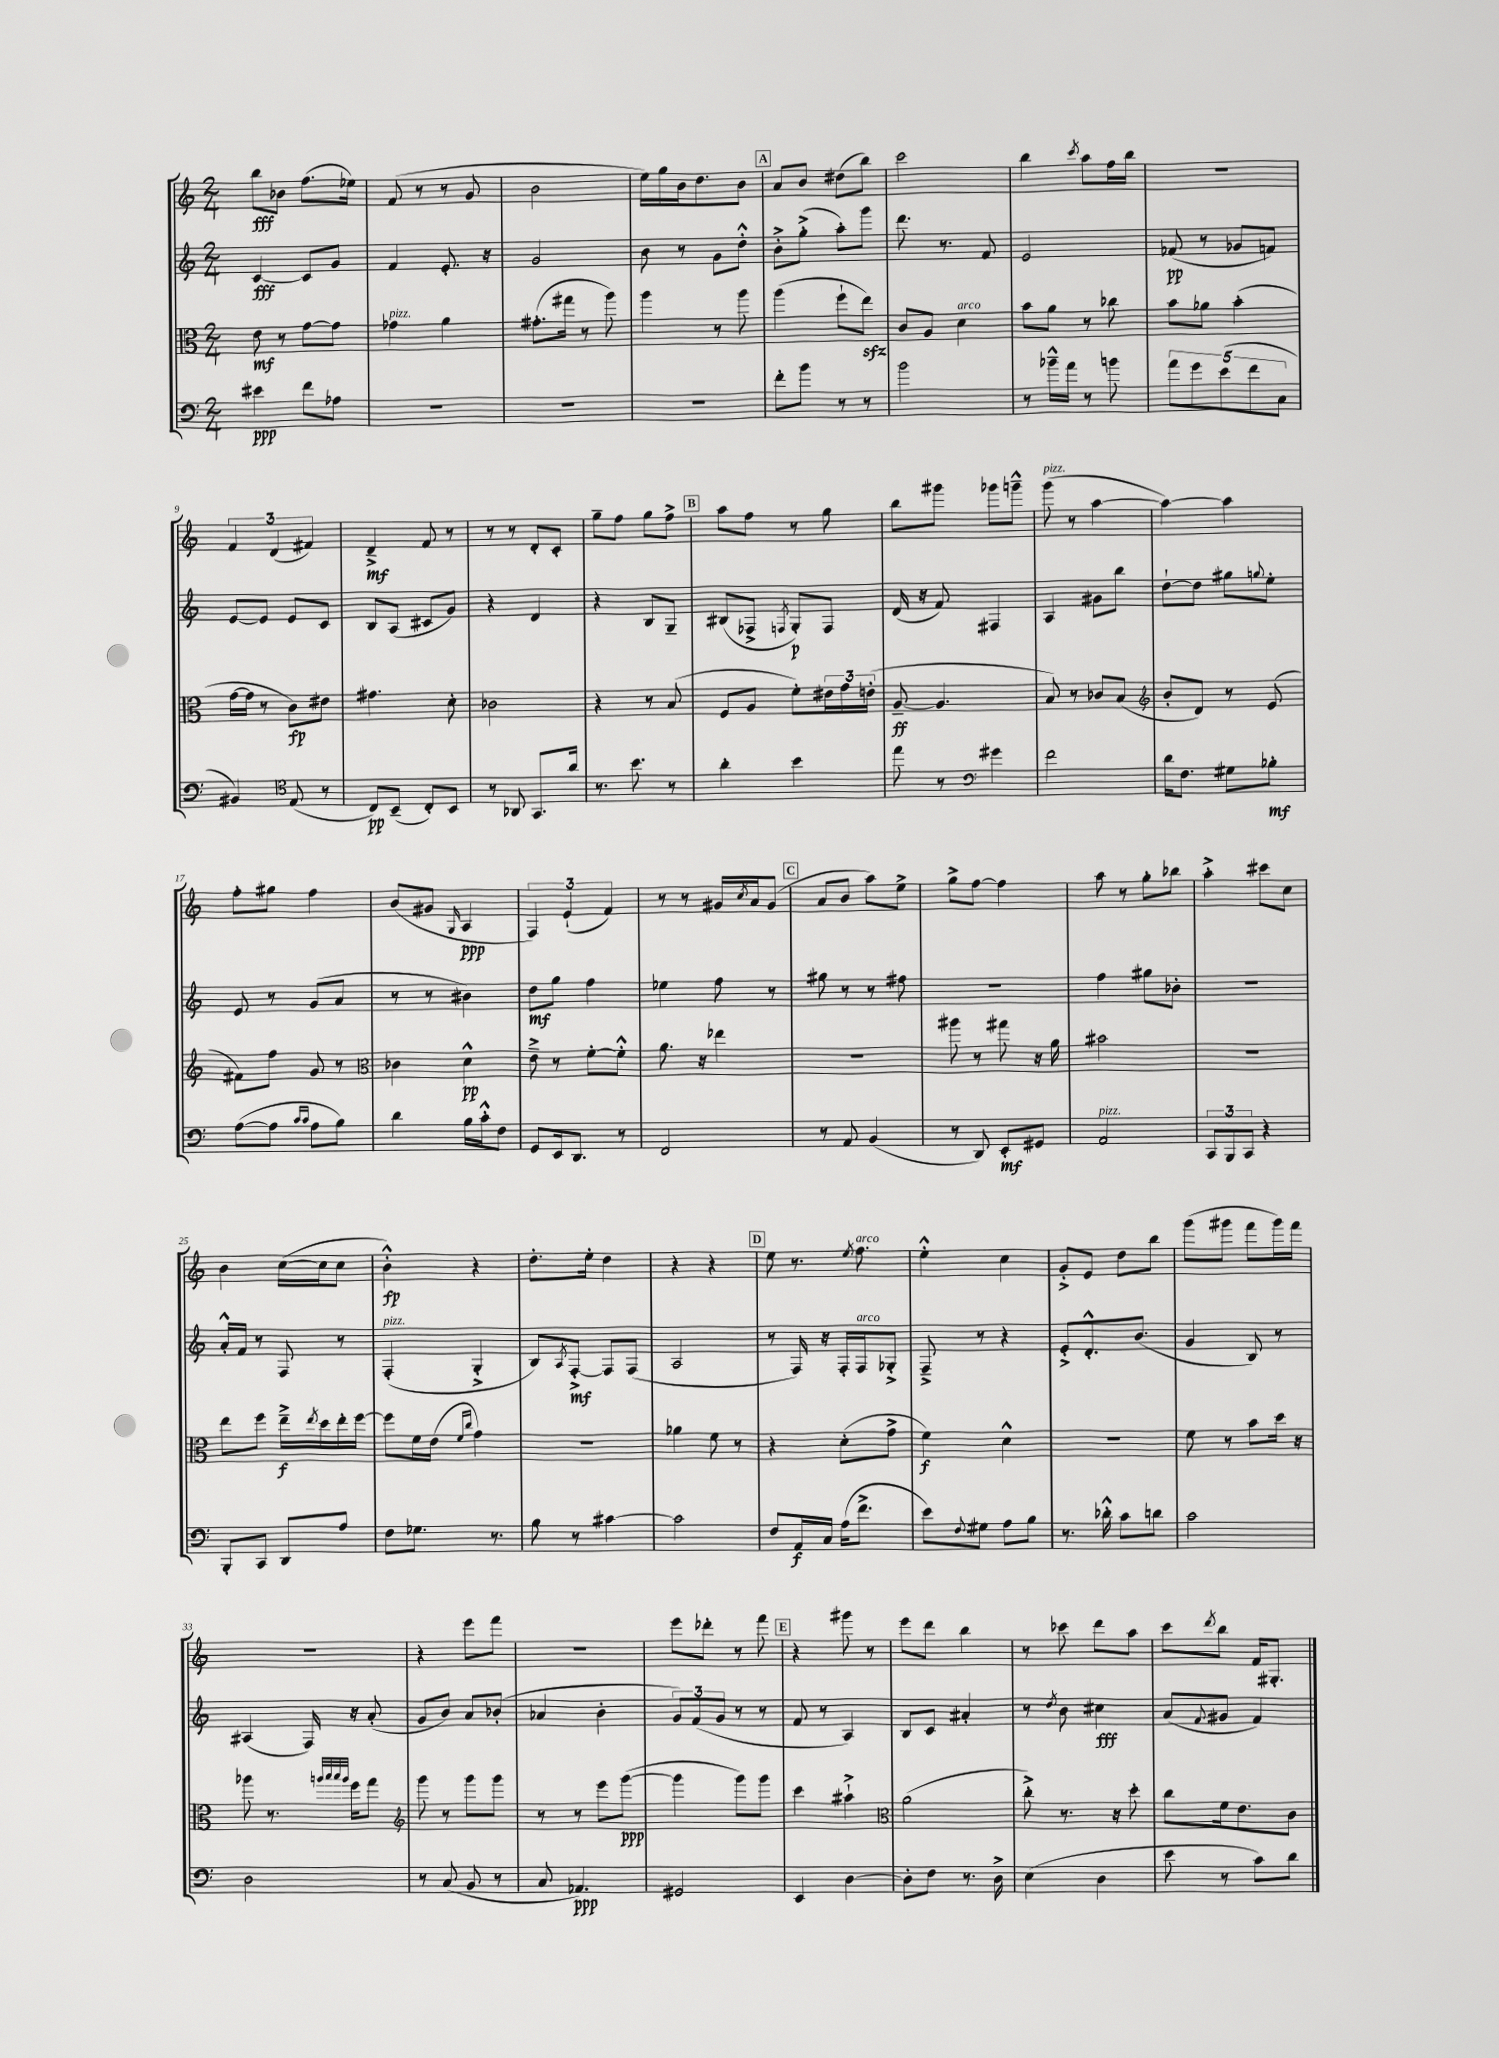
<<
\new StaffGroup <<
\new Staff = "s0" {
    \clef treble \key c \major \numericTimeSignature \time 2/4
    b''8\fff bes'8 f''8.( ees''16) |
    f'8( r8 r8 g'8 |
    b'2 |
    e''16) g''16 b'16 d''8. b'8 |
    \mark \markup { \box "A" } a'8 b'8 dis''8( b''8) |
    c'''2 |
    b''4 \acciaccatura { c'''8 } a''8 f''16 b''16 |
    R2 |
    \tuplet 3/2 { f'4 d'4( fis'4) } |
    d'4--->\mf f'8 r8 |
    r8 r8 d'8-. c'8-. |
    g''8-- f''8 g''8 f''8-> |
    \mark \markup { \box "B" } a''8 f''8 r8 g''8 |
    b''8 gis'''8 ges'''8 g'''8---^ |
    g'''8^\markup { \italic "pizz." }( r8 a''4~ |
    a''4~) a''4 |
    f''8-. gis''8 f''4 |
    b'8( gis'8 \grace { g16 } a4\ppp |
    \tuplet 3/2 { f4) e'4-!( f'4) } |
    r8 r8 gis'16 \acciaccatura { c''8 } a'16 gis'8( |
    \mark \markup { \box "C" } a'8 b'8 a''8) e''8-> |
    g''8-> f''8~ f''4 |
    a''8 r8 g''8-. bes''8 |
    a''4-.-> cis'''8 c''8 |
    b'4 c''16~( c''16 c''8 |
    b'4-.-^\fp) r4 |
    d''8.-. e''16-. d''4 |
    r4 r4 |
    \mark \markup { \box "D" } e''8 r8. \acciaccatura { e''8 } f''8.^\markup { \italic "arco" } |
    e''4-.-^ c''4 |
    g'8-.-> e'8 d''8 b''8 |
    g'''8( gis'''8 f'''8 gis'''16) f'''16 |
    R2 |
    r4 e'''8 f'''8 |
    R2 |
    e'''8 des'''8-. r8 f'''8 |
    \mark \markup { \box "E" } r4 gis'''8 r8 |
    e'''8 d'''8 b''4 |
    r8 ces'''8 d'''8 a''8 |
    c'''8 \acciaccatura { d'''8 } b''8 f'16 gis8.-. \bar "|." |
}
\new Staff = "s1" {
    \clef treble \key c \major \numericTimeSignature \time 2/4
    c'4~\fff c'8 g'8 |
    f'4 e'8.-. r16 |
    g'2 |
    b'8 r8 g'8 d''8-.-^ |
    \mark \markup { \box "A" } b'8-.-> g''8-.->( a''8-.) g'''8 |
    d'''8. r8. f'8 |
    e'2 |
    fes'8\pp( r8 ges'8 f'8) |
    e'8~ e'8 e'8 c'8 |
    b8 a8( cis'8 g'8) |
    r4 d'4 |
    r4 b8 g8-- |
    \mark \markup { \box "B" } bis8( fes8-> \acciaccatura { f8 } g8-.\p) f8 |
    d'16( r16 f'8) fis4 |
    a4 gis'8 b''8 |
    d''8~-! d''8 gis''8 \appoggiatura { g''8 } e''8-. |
    e'8 r8 g'8( a'8 |
    r8 r8 bis'4) |
    d''8\mf g''8 f''4 |
    ees''4 f''8 r8 |
    \mark \markup { \box "C" } gis''8 r8 r8 fis''8 |
    R2 |
    f''4 gis''8 bes'8-. |
    r2 |
    a'16-.-^ f'16 r8 f8 r8 |
    f4-.^\markup { \italic "pizz." }( g4-.-> |
    b8) \acciaccatura { a8 } f8~-.->\mf f8 f8( |
    a2 |
    \mark \markup { \box "D" } r8 f16) r16 f16-. f16^\markup { \italic "arco" } ges8-.-> |
    f8---> r8 r4 |
    e'8-.-> d'8.-.-^ b'8.( |
    g'4 b8) r8 |
    ais4( f16) r16 a'8-.( |
    g'8 b'8) a'8 bes'8-.( |
    aes'4 b'4-. |
    \tuplet 3/2 { g'8) f'8( g'8 } r8 r8 |
    \mark \markup { \box "E" } f'8 r8 a4) |
    b8 c'8 ais'4-. |
    r8 \acciaccatura { d''8 } b'8 cis''4\fff |
    a'8( \appoggiatura { f'8 } gis'8 f'4) \bar "|." |
}
\new Staff = "s2" {
    \clef alto \key c \major \numericTimeSignature \time 2/4
    e'8\mf r8 g'8~ g'8 |
    ges'4^\markup { \italic "pizz." } a'4 |
    gis'8.-.( gis''16 r8 a''8) |
    a''4 r8 a''8 |
    \mark \markup { \box "A" } a''4( f''8-! e''8\sfz) |
    c'8 a8 d'4^\markup { \italic "arco" } |
    b'8 a'8 r8 ces''8 |
    b'8 aes'8 b'4-.( |
    g'16~ g'16 r8 c'8\fp) eis'8 |
    gis'4. d'8-. |
    ces'2 |
    r4 r8 b8( |
    \mark \markup { \box "B" } f8 a8 f'8-.) \tuplet 3/2 { eis'16 g'16 e'16-.( } |
    a8~--\ff a4. |
    b8) r8 ces'8 b8( |
    \clef treble b'8-. d'8) r8 e'8( |
    fis'8) f''8 g'8 r8 |
    \clef alto ces'4 d'4-^\pp |
    e'8---> r8 f'8~-. f'8-.-^ |
    a'8. r16 ees''4 |
    \mark \markup { \box "C" } r2 |
    ais''8 r8 gis''8 r16 a'16 |
    bis'2 |
    R2 |
    e''8 f''8 e''16--->\f \acciaccatura { e''8 } d''16 e''16-. f''16~ |
    f''8 f'16 e'16( \grace { f'16 c''16 } g'4) |
    R2 |
    aes'4 f'8 r8 |
    \mark \markup { \box "D" } r4 d'8-.( g'8-> |
    f'4\f) d'4-^ |
    R2 |
    f'8 r8 b'8 d''16 r16 |
    aes''8 r8. \grace { a''32 b''32 b''32 a''32 } f''16 g''8 |
    \clef treble g'''8 r8 g'''8 g'''8 |
    r8 r8 e'''8 g'''8~\ppp( |
    g'''4 g'''8) g'''8 |
    \mark \markup { \box "E" } c'''4 ais''4-!-> |
    \clef alto a'2( |
    c''8-.->) r8. r16 d''8-. |
    c''8 f'16 e'8. c'8 \bar "|." |
}
\new Staff = "s3" {
    \clef bass \key c \major \numericTimeSignature \time 2/4
    eis'4\ppp f'8 aes8 |
    R2 |
    R2 |
    R2 |
    \mark \markup { \box "A" } f'8-. b'8 r8 r8 |
    b'2 |
    r8 bes'16---^ a'16 r8 b'8 |
    \tuplet 5/4 { a'8 g'8 e'8( f'8 c8 } |
    bis,4) \clef tenor e8( r8 |
    c8\pp) b,8--( c8-.) b,8 |
    r8 aes,8 g,8. a'16 |
    r8. b'8. r8 |
    \mark \markup { \box "B" } a'4-. b'4 |
    e''8 r8 \clef bass gis'4 |
    f'2 |
    d'16 f8. gis8 bes8-.\mf |
    a8~( a8 \grace { c'16 c'16 } a8 b8) |
    d'4 b16 c'16-.-^ f8 |
    g,8 e,16 d,8. r8 |
    f,2 |
    \mark \markup { \box "C" } r8 a,8 b,4( |
    r8 d,8) e,8-.\mf gis,8 |
    a,2^\markup { \italic "pizz." } |
    \tuplet 3/2 { c,8 b,,8 c,8 } r4 |
    b,,8-. c,8 d,8 a8 |
    f8 ges8. r8. |
    b8 r8 cis'4~ |
    cis'2 |
    \mark \markup { \box "D" } f8 a,16\f c16 a16( f'8.-> |
    e'8) \appoggiatura { f8 } gis8 a8 b8 |
    r8. des'16-.-^ c'8 d'8 |
    c'2 |
    d2 |
    r8 c8( b,8 r8 |
    c8 aes,4.\ppp) |
    gis,2 |
    \mark \markup { \box "E" } e,4 d4~ |
    d8-. f8 r8. d16-> |
    e4( d4 |
    e'8 r8 c'8) d'8 \bar "|." |
}
>>
>>
